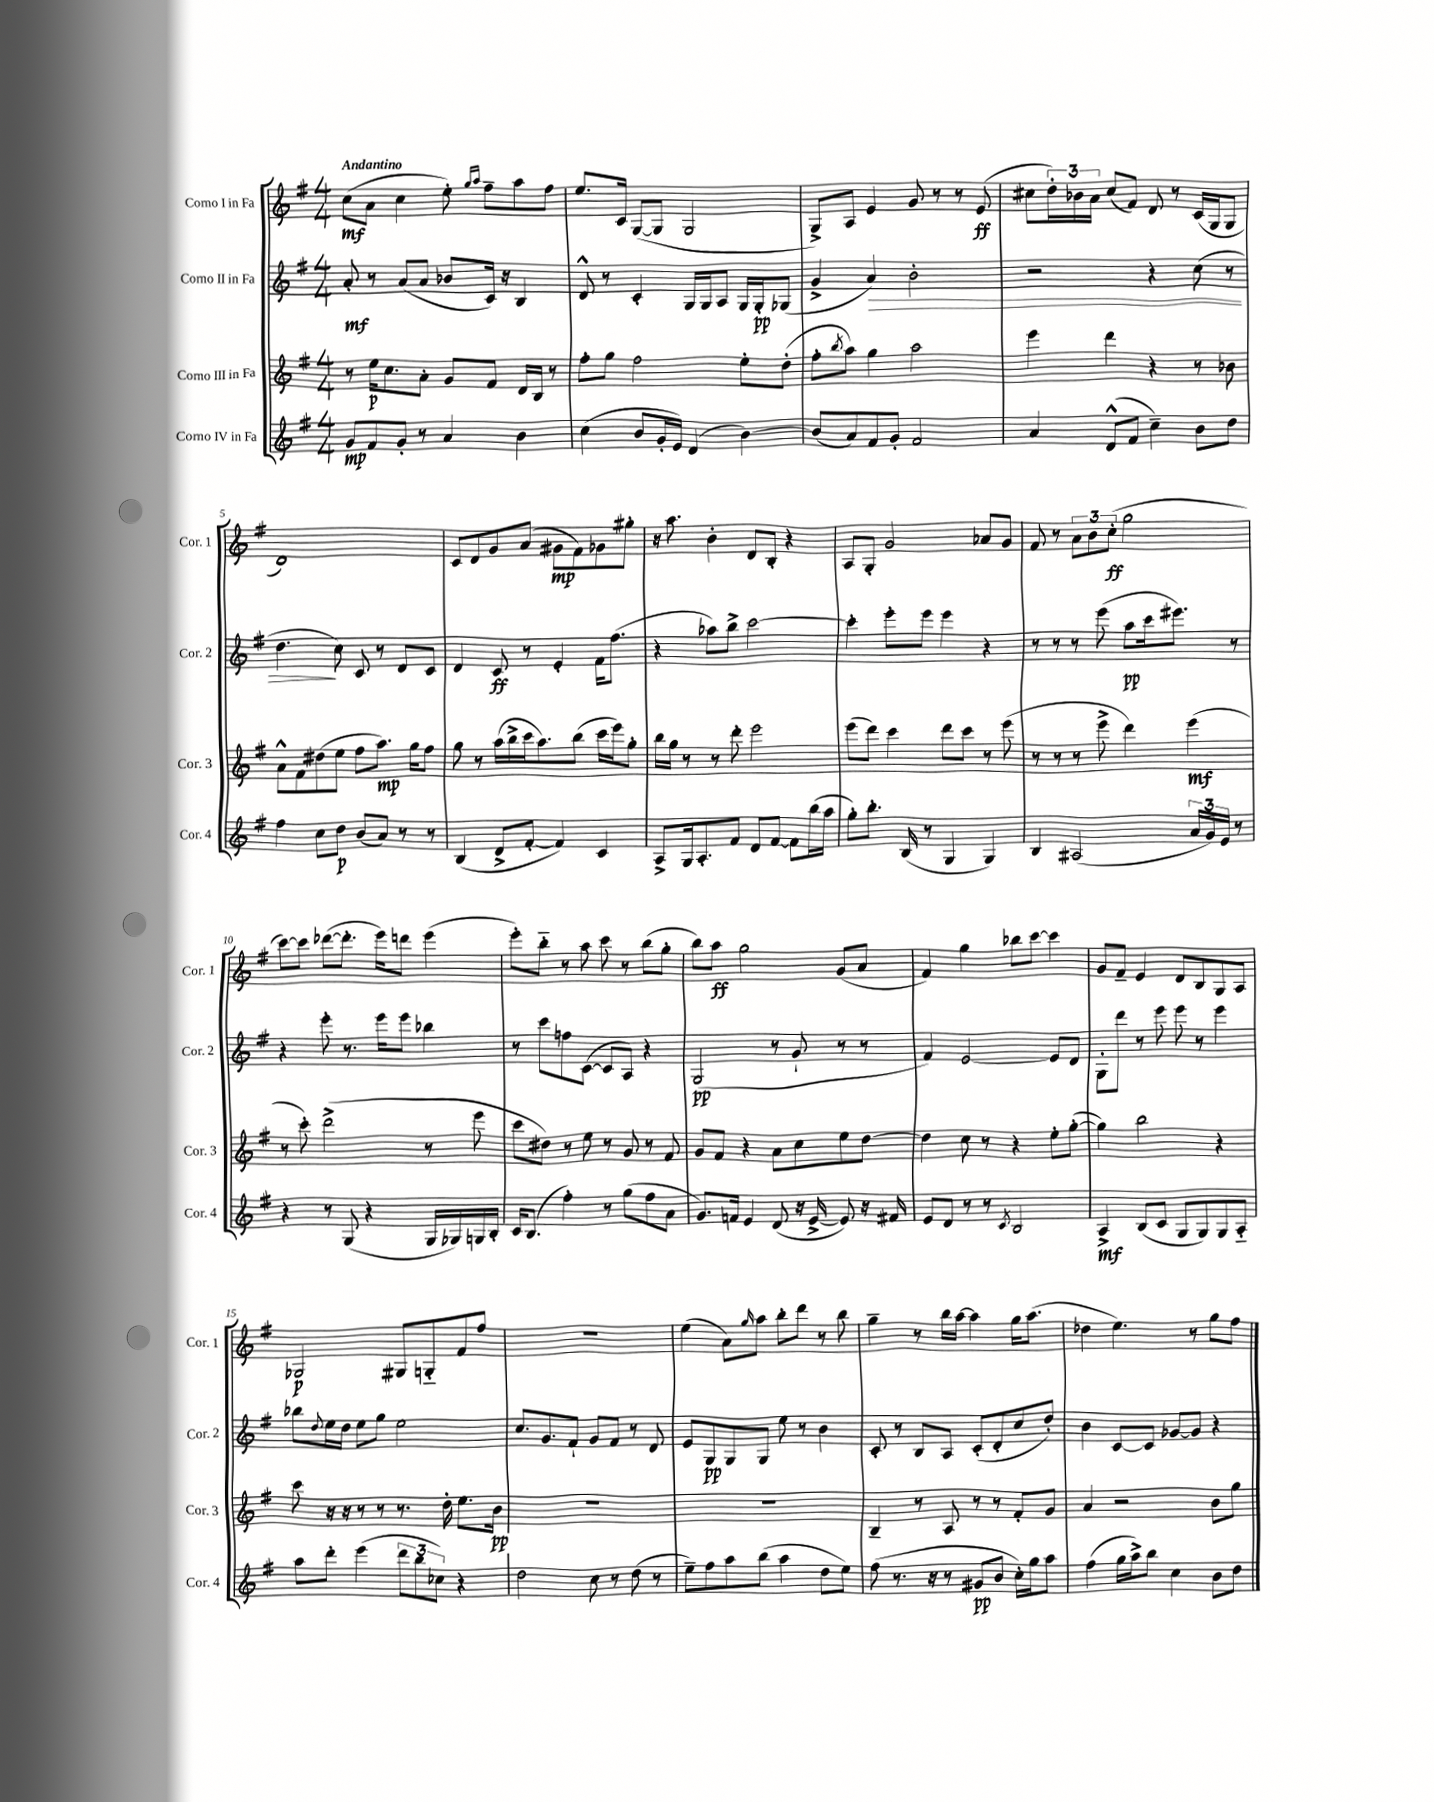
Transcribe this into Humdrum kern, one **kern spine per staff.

**kern	**dynam	**kern	**dynam	**kern	**dynam	**kern	**dynam
*part4	*part4	*part3	*part3	*part2	*part2	*part1	*part1
*staff4	*staff4	*staff3	*staff3	*staff2	*staff2	*staff1	*staff1
*I"Corno IV in Fa	*	*I"Corno III in Fa	*	*I"Corno II in Fa	*	*I"Corno I in Fa	*
*I'Cor. 4	*	*I'Cor. 3	*	*I'Cor. 2	*	*I'Cor. 1	*
*clefG2	*	*clefG2	*	*clefG2	*	*clefG2	*
*k[f#]	*	*k[f#]	*	*k[f#]	*	*k[f#]	*
*M4/4	*	*M4/4	*	*M4/4	*	*M4/4	*
=1	=1	=1	=1	=1	=1	=1	=1
!	!	!	!	!	!	!LO:TX:a:B:t=Andantino	!
8g/L	mp	8r	.	8a'/	mf	(8cc\L	mf
8f#/	.	16ee\KL	p	8r	.	8a\J	.
.	.	8.cc\	.	.	.	.	.
8g'/J	.	.	.	(8a/L	.	4cc\	.
8r	.	8a'\J	.	8a/J	.	.	.
4a/	.	8g/L	.	8b-X/L	.	8ee'\)	.
.	.	.	.	.	.	16qqgg/LL	.
.	.	.	.	.	.	16qqaa/JJ	.
.	.	8f#/J	.	16c/Jk)	.	8ff#~\L	.
.	.	.	.	16r	.	.	.
4b\	.	16d/LL	.	4B/	.	8aa\	.
.	.	16B/JJ	.	.	.	.	.
.	.	8r	.	.	.	8ff#\J	.
=2	=2	=2	=2	=2	=2	=2	=2
(4cc\	.	8ff#'\L	.	8d^^/	.	8.ee/L	.
.	.	8gg\J	.	8r	.	.	.
.	.	.	.	.	.	16c/Jk	.
8b/L	.	2ff#\	.	4c'/	.	([8G/L	.
16g'/L	.	.	.	.	.	8G/J]	.
16e/JJ)	.	.	.	.	.	.	.
(4d/	.	.	.	16G/LL	.	2G/	.
.	.	.	.	16G/J	.	.	.
.	.	.	.	8A/J	.	.	.
[4b\)	.	8ee'\L	.	16G/LL	.	.	.
.	.	.	.	16G'/J	pp	.	.
.	.	(8dd'\J	.	(8G-X/J	.	.	.
=3	=3	=3	=3	=3	=3	=3	=3
(8b/L]	.	8ff#'\L	.	4g^/	.	8G^/L)	.
.	.	8qbb/	.	.	.	.	.
8a/)	.	8aa\J)	.	.	.	8A/J	.
!	!	!	!	!	!LO:HP:b	!	!
8f#/	.	4gg\	.	4a/)	>	4e/	.
8g'/J	.	.	.	.	.	.	.
2f#/	.	2aa\	.	2b'\	.	8g/	.
.	.	.	.	.	.	8r	.
.	.	.	.	.	.	8r	.
.	.	.	.	.	.	(8e/	ff
=4	=4	=4	=4	=4	=4	=4	=4
4a/	.	4eee\	.	2r	.	8cc#X\L	.
.	.	.	.	.	.	24dd'\L)	.
.	.	.	.	.	.	24b-X\	.
.	.	.	.	.	.	24a\JJ	.
(8d^^/L	.	4ddd\	.	.	.	(8cc#/L	.
8f#/J	.	.	.	.	.	8f#/J)	.
4cc~\)	.	4r	.	4r	.	8d/	.
.	.	.	.	.	.	8r	.
8b\L	.	8r	.	(8cc\	.	(16c/LL	.
.	.	.	.	.	.	16G/J	.
8dd\J	.	8b-X\	.	8r	.	8G/J	.
!!LO:LB:g=z
=5	=5	=5	=5	=5	=5	=5	=5
4ff#\	.	8a^^\L	.	4.dd\	.	1d)	.
.	.	8f#\	.	.	.	.	.
8cc\L	.	(8dd#X\	.	.	.	.	.
8dd\J	p	8ee\J	.	8cc\)	]	.	.
(8b/L	.	8ff#\L	.	8c/	.	.	.
8a/J)	.	8.aa\J)	mp	8r	.	.	.
8r	.	.	.	8d/L	.	.	.
.	.	16gg\KL	.	.	.	.	.
8r	.	8ff#\J	.	8c/J	.	.	.
=6	=6	=6	=6	=6	=6	=6	=6
(4B/	.	8gg\	.	4d/	.	8c/L	.
.	.	8r	.	.	.	8d/	.
8d^/L	.	(16aa\LL	.	8c/	ff	8g/	.
.	.	16bb^\	.	.	.	.	.
[8f#'/J	.	16ccc\J	.	8r	.	(8a/J	.
.	.	8.aa\)	.	.	.	.	.
4f#/])	.	.	.	4e'/	.	8g#X\L	mp
.	.	(8bb\J	.	.	.	8f#\)	.
4c/	.	16ccc\LL	.	16f#\KL	.	8g-X\	.
.	.	16eee\J)	.	(8.ff#\J	.	.	.
.	.	8gg'\J	.	.	.	8gg#X'\J	.
=7	=7	=7	=7	=7	=7	=7	=7
8A^/L	.	16bb\LL	.	4r	.	16r	.
.	.	16gg\JJ	.	.	.	8.aa\	.
16G/k	.	8r	.	.	.	.	.
8.A'/	.	.	.	.	.	.	.
.	.	8r	.	8aa-X\L)	.	4b'\	.
8f#/J	.	8ddd'\	.	8bb^\J	.	.	.
8d/L	.	2eee\	.	[2ccc\	.	8d/L	.
[8f#/J	.	.	.	.	.	8B'/J	.
8f#\L]	.	.	.	.	.	4r	.
(16bb\L	.	.	.	.	.	.	.
16aa\JJ	.	.	.	.	.	.	.
=8	=8	=8	=8	=8	=8	=8	=8
8gg'\L)	.	(8eee\L	.	4ccc'\]	.	8A/L	.
8.bb'\J	.	8ddd\J)	.	.	.	8G'/J	.
.	.	4ccc\	.	8eee'\L	.	2g/	.
(16B/	.	.	.	.	.	.	.
8r	.	.	.	8eee\J	.	.	.
4G/	.	8ddd\L	.	4eee\	.	.	.
.	.	8ccc\J	.	.	.	.	.
4G/)	.	8r	.	4r	.	8a-X/L	.
.	.	(8eee\	.	.	.	8g/J	.
=9	=9	=9	=9	=9	=9	=9	=9
4B/	.	8r	.	8r	.	8f#/	.
.	.	8r	.	8r	.	8r	.
(2A#X/	.	8r	.	8r	.	12a\L	.
.	.	.	.	.	.	12b\	.
.	.	8eee^\	.	(8eee\	.	.	.
.	.	.	.	.	.	(12cc'\J	ff
.	.	4ddd\)	.	8aa\L	pp	2gg\	.
.	.	.	.	16ccc\k	.	.	.
.	.	.	.	8.eee#X\J)	.	.	.
24a/LL	.	(4eee\	mf	.	.	.	.
24g/)	.	.	.	.	.	.	.
24e/JJ	.	.	.	.	.	.	.
8r	.	.	.	8r	.	.	.
!!LO:LB:g=z
=10	=10	=10	=10	=10	=10	=10	=10
4r	.	8r	.	4r	.	[8ccc\L)	.
.	.	8ccc'\)	.	.	.	8ccc\J]	.
8r	.	(2ddd^\	.	8eee'\	.	([8ddd-X\L	.
(8G/	.	.	.	8.r	.	8.ddd-'\J]	.
4r	.	.	.	.	.	.	.
.	.	.	.	16eee\KL	.	16eee\KL)	.
.	.	.	.	8eee\J	.	8dddn\J	.
16G/LL	.	8r	.	4bb-X\	.	(4eee\	.
16G-X/)	.	.	.	.	.	.	.
16Gn/	.	8eee\	.	.	.	.	.
16B'/JJ	.	.	.	.	.	.	.
=11	=11	=11	=11	=11	=11	=11	=11
16c/KL	.	8ccc\L	.	8r	.	8eee'\L)	.
(8.B/J	.	.	.	.	.	.	.
.	.	8dd#X\J)	.	8ccc\L	.	8bb\J	.
4ff#'\)	.	8r	.	8ffn\	.	8r	.
.	.	8ee\	.	([8c\J	.	8aa\	.
8r	.	8r	.	8c/L]	.	8ccc\	.
(8gg\L	.	8g/	.	8A/J)	.	8r	.
8ff#\	.	8r	.	4r	.	(8bb\L	.
8a\J	.	8f#/	.	.	.	8gg'\J	.
=12	=12	=12	=12	=12	=12	=12	=12
8.g/L)	.	8g/L	.	(2G/	pp	8bb\L)	.
.	.	8f#/J	.	.	.	8aa\J	ff
16fn/Jk	.	.	.	.	.	.	.
4e/	.	4r	.	.	.	2gg\	.
(8d/	.	8a\L	.	8r	.	.	.
16r	.	8cc\	.	8g`/	.	.	.
[16e^/	.	.	.	.	.	.	.
8e/])	.	8ee\	.	8r	.	(8g/L	.
16r	.	[8dd\J	.	8r	.	8a/J	.
16f#X/	.	.	.	.	.	.	.
=13	=13	=13	=13	=13	=13	=13	=13
8e/L	.	4dd\]	.	4f#/)	.	4f#/)	.
8d/J	.	.	.	.	.	.	.
8r	.	8cc\	.	[2e/	.	4gg\	.
8r	.	8r	.	.	.	.	.
8qc/	.	.	.	.	.	.	.
2B/	.	4r	.	.	.	8bb-X\L	.
.	.	.	.	.	.	[8ccc\J	.
.	.	8ee'\L	.	8e/L]	.	4ccc\]	.
.	.	([8gg'\J	.	8d/J	.	.	.
=14	=14	=14	=14	=14	=14	=14	=14
4A^/	mf	4gg\])	.	8G'\L	.	8g/L	.
.	.	.	.	8ddd\J	.	8f#~/J	.
(8B/L	.	2bb\	.	8r	.	4e/	.
8c/J	.	.	.	8eee\	.	.	.
8G/L	.	.	.	8eee\	.	8d/L	.
8G/)	.	.	.	8r	.	8B/	.
8G/	.	4r	.	4eee\	.	8G/	.
8A/J	.	.	.	.	.	8A/J	.
!!LO:LB:g=z
=15	=15	=15	=15	=15	=15	=15	=15
8aa\L	.	8ccc\	.	8bb-X\L	.	2G-X/	p
.	.	.	.	8qqdd/	.	.	.
8ddd'\J	.	16r	.	16ee\L	.	.	.
.	.	16r	.	16dd\JJ	.	.	.
(4eee\	.	8r	.	8ee\L	.	.	.
.	.	8r	.	8gg\J	.	.	.
12ddd\L	.	8.r	.	2ee\	.	8G#X/L	.
12bb\	.	.	.	.	.	.	.
.	.	.	.	.	.	8Gn/	.
12cc-X\J)	.	.	.	.	.	.	.
.	.	16dd'\	.	.	.	.	.
4r	.	8.ee\L	.	.	.	8f#/	.
.	.	.	.	.	.	8ff#/J	.
.	.	16b\Jk	pp	.	.	.	.
=16	=16	=16	=16	=16	=16	=16	=16
2dd\	.	1r	.	8.cc/L	.	1r	.
.	.	.	.	8.g/	.	.	.
.	.	.	.	8f#`/J	.	.	.
8cc\	.	.	.	8g/L	.	.	.
8r	.	.	.	8f#/J	.	.	.
(8dd\	.	.	.	8r	.	.	.
8r	.	.	.	8d/	.	.	.
=17	=17	=17	=17	=17	=17	=17	=17
8ee~\L)	.	1r	.	8e/L	.	(4ee\	.
8ff#\	.	.	.	8G/	pp	.	.
8aa\	.	.	.	8G/	.	8a\L)	.
.	.	.	.	.	.	16qqgg/	.
(8bb\J	.	.	.	8G/J	.	8aa\J	.
4aa\	.	.	.	8ee\	.	8bb'\L	.
.	.	.	.	8r	.	8ddd\J	.
8dd\L	.	.	.	4b\	.	8r	.
8ee\J)	.	.	.	.	.	8bb\	.
=18	=18	=18	=18	=18	=18	=18	=18
(8ff#\	.	4B~/	.	8c'/	.	4gg~\	.
8.r	.	.	.	8r	.	.	.
.	.	8r	.	8B/L	.	8r	.
16r	.	.	.	.	.	.	.
8r	.	8A/	.	8A/J	.	16bb\LL	.
.	.	.	.	.	.	[16aa\JJ	.
8g#X/L	pp	8r	.	(8c'/L	.	4aa\]	.
8b/J	.	8r	.	8d'/	.	.	.
16cc'\LL)	.	8f#'/L	.	8cc/	.	16gg\KL	.
16gg\J	.	.	.	.	.	(8.aa\J	.
8aa\J	.	8g/J	.	8dd'/J)	.	.	.
=19	=19	=19	=19	=19	=19	=19	=19
(4ff#\	.	4a/	.	4b\	.	4dd-X\	.
16gg\LL	.	2r	.	[8c/L	.	4.ee\)	.
16aa^\J)	.	.	.	.	.	.	.
8bb\J	.	.	.	8c/J]	.	.	.
4cc\	.	.	.	[8g-X/L	.	.	.
.	.	.	.	8g-/J]	.	8r	.
8b\L	.	8b\L	.	4r	.	8gg\L	.
8dd\J	.	8gg\J	.	.	.	8ff#\J	.
==	==	==	==	==	==	==	==
*-	*-	*-	*-	*-	*-	*-	*-
